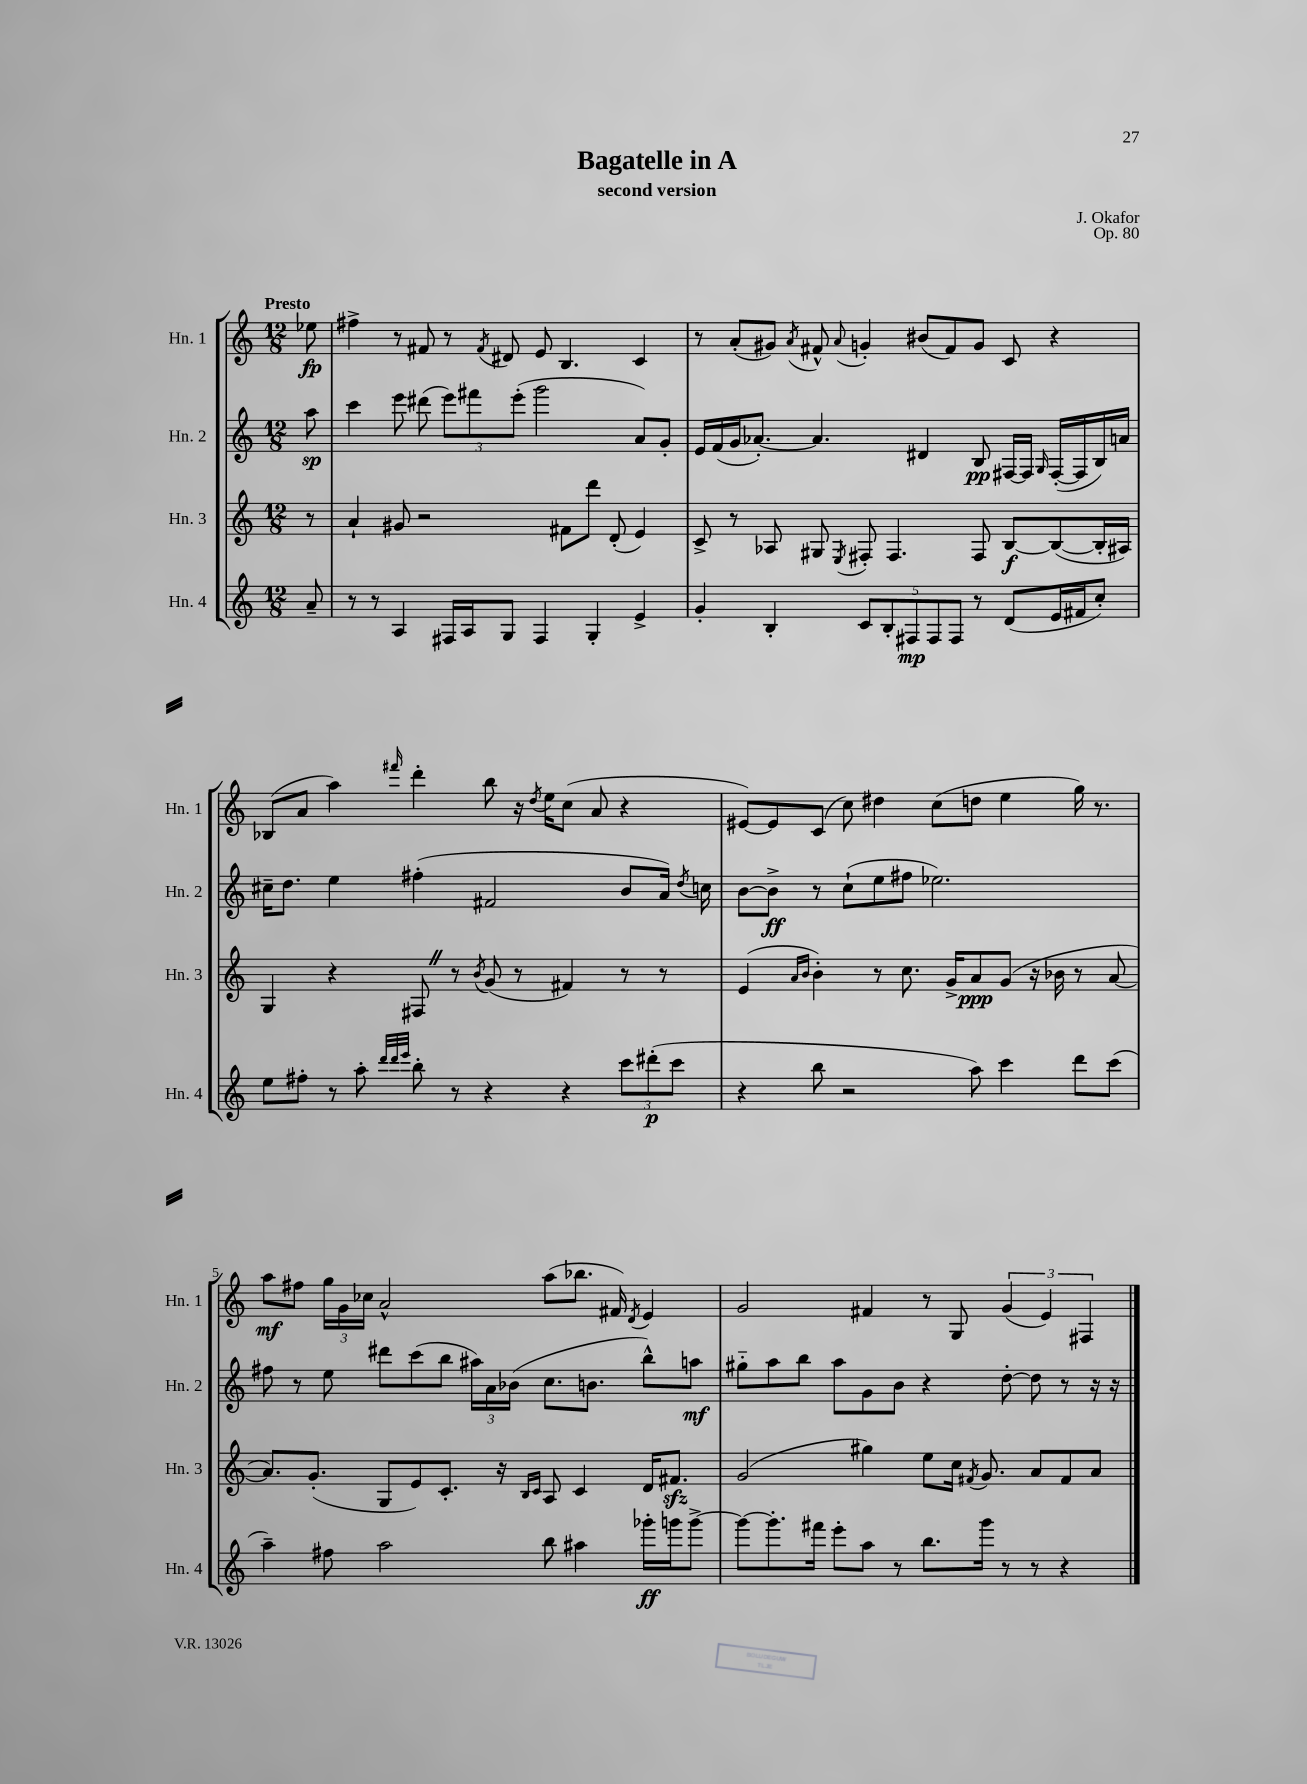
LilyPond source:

\header { title = "Bagatelle in A" composer = "J. Okafor" subtitle = "second version" opus = "Op. 80" }
<<
\new StaffGroup <<
\new Staff = "s0" \with { instrumentName = "Hn. 1" shortInstrumentName = "Hn. 1" } {
    \clef treble \key c \major \numericTimeSignature \time 12/8 \partial 8 \tempo "Presto"
    \autoBeamOff ees''8\fp |
    fis''4-> r8 fis'8 r8 \acciaccatura { fis'8 } dis'8 e'8 b4. c'4 |
    r8 a'8[-.( gis'8]) \acciaccatura { a'8 } fis'8-^ \appoggiatura { a'8 } g'4-. bis'8[( fis'8) g'8] c'8 r4 |
    bes8[( a'8] a''4) \grace { fis'''16 } d'''4-. b''8 r16 \acciaccatura { d''8 } e''16[ c''8]( a'8 r4 |
    eis'8[~) eis'8 c'8]( c''8) dis''4 c''8[( d''8] e''4 g''16) r8. |
    a''8[\mf fis''8] \tuplet 3/2 { g''16[ g'16 ces''16] } a'2-^ a''8[( bes''8.] fis'16) \acciaccatura { d'8 } e'4 |
    g'2 fis'4 r8 g8 \tuplet 3/2 { g'4( e'4) fis4 } \bar "|." |
}
\new Staff = "s1" \with { instrumentName = "Hn. 2" shortInstrumentName = "Hn. 2" } {
    \clef treble \key c \major \numericTimeSignature \time 12/8 \partial 8
    \autoBeamOff a''8\sp |
    c'''4 e'''8 dis'''8( \tuplet 3/2 { e'''8[) fis'''8 e'''8]-.( } g'''2 a'8[) g'8]-. |
    e'16[ f'16( g'16 aes'8.]~-.) aes'4. dis'4 b8\pp fis16[~ fis16] \grace { g16 } fis16[~-.( fis16 b16) a'16] |
    cis''16[-- d''8.] e''4 fis''4-.( fis'2 b'8[ a'16]) \acciaccatura { d''8 } c''16 |
    b'8[~ b'8]->\ff r8 c''8[-!( e''8 fis''8] ees''2.) |
    fis''8 r8 e''8 dis'''8[ c'''8( b''8] \tuplet 3/2 { ais''16[) a'16 bes'16]( } c''8.[ b'8.] b''8[-^) a''8]\mf |
    gis''8[-_ a''8 b''8] a''8[ g'8 b'8] r4 d''8~-. d''8 r8 r16 r16 \bar "|." |
}
\new Staff = "s2" \with { instrumentName = "Hn. 3" shortInstrumentName = "Hn. 3" } {
    \clef treble \key c \major \numericTimeSignature \time 12/8 \partial 8
    \autoBeamOff r8 |
    a'4-! gis'8 r2 fis'8[ d'''8] d'8-.( e'4) |
    c'8-> r8 aes8 gis8 \acciaccatura { e8 } fis8-. fis4. fis8 b8[~\f b8~( b16-. ais16]) |
    g4 r4 fis8 \once \override BreathingSign.text = \markup { \musicglyph "scripts.caesura.straight" } \breathe r8 \acciaccatura { b'8 } g'8( r8 fis'4) r8 r8 |
    e'4( \grace { a'16[ b'16] } b'4-.) r8 c''8. g'16[-> a'8\ppp g'8]( r16 bes'16 r8 a'8~ |
    a'8.[) g'8.]-.( g8[ e'8) c'8.]-. r16 \grace { b16[ c'16] } a8 c'4 d'16[ fis'8.]\sfz |
    g'2( gis''4) e''8[ c''16] \acciaccatura { fis'8 } g'8. a'8[ fis'8 a'8] \bar "|." |
}
\new Staff = "s3" \with { instrumentName = "Hn. 4" shortInstrumentName = "Hn. 4" } {
    \clef treble \key c \major \numericTimeSignature \time 12/8 \partial 8
    \autoBeamOff a'8-- |
    r8 r8 a4 fis16[ a16 g8] fis4 g4-. e'4-> |
    g'4-. b4-. \tuplet 5/4 { c'8[ b8-. fis8\mp fis8 fis8] } r8 d'8[( e'16 fis'16 c''8]-.) |
    e''8[ fis''8]-. r8 a''8-. \grace { d'''32[ d'''32 e'''32] } b''8-. r8 r4 r4 \tuplet 3/2 { c'''8[ dis'''8-.\p( c'''8] } |
    r4 b''8 r2 a''8) c'''4 d'''8[ c'''8]( |
    a''4--) fis''8 a''2 b''8 ais''4 ges'''16[-.\ff g'''16 g'''8]~-> |
    g'''8[~ g'''8.-. fis'''16] e'''8[-. a''8] r8 b''8.[ g'''16] r8 r8 r4 \bar "|." |
}
>>
>>
\layout { \context { \Score \override BarNumber.break-visibility = ##(#f #t #t) barNumberVisibility = #(every-nth-bar-number-visible 5) } }
